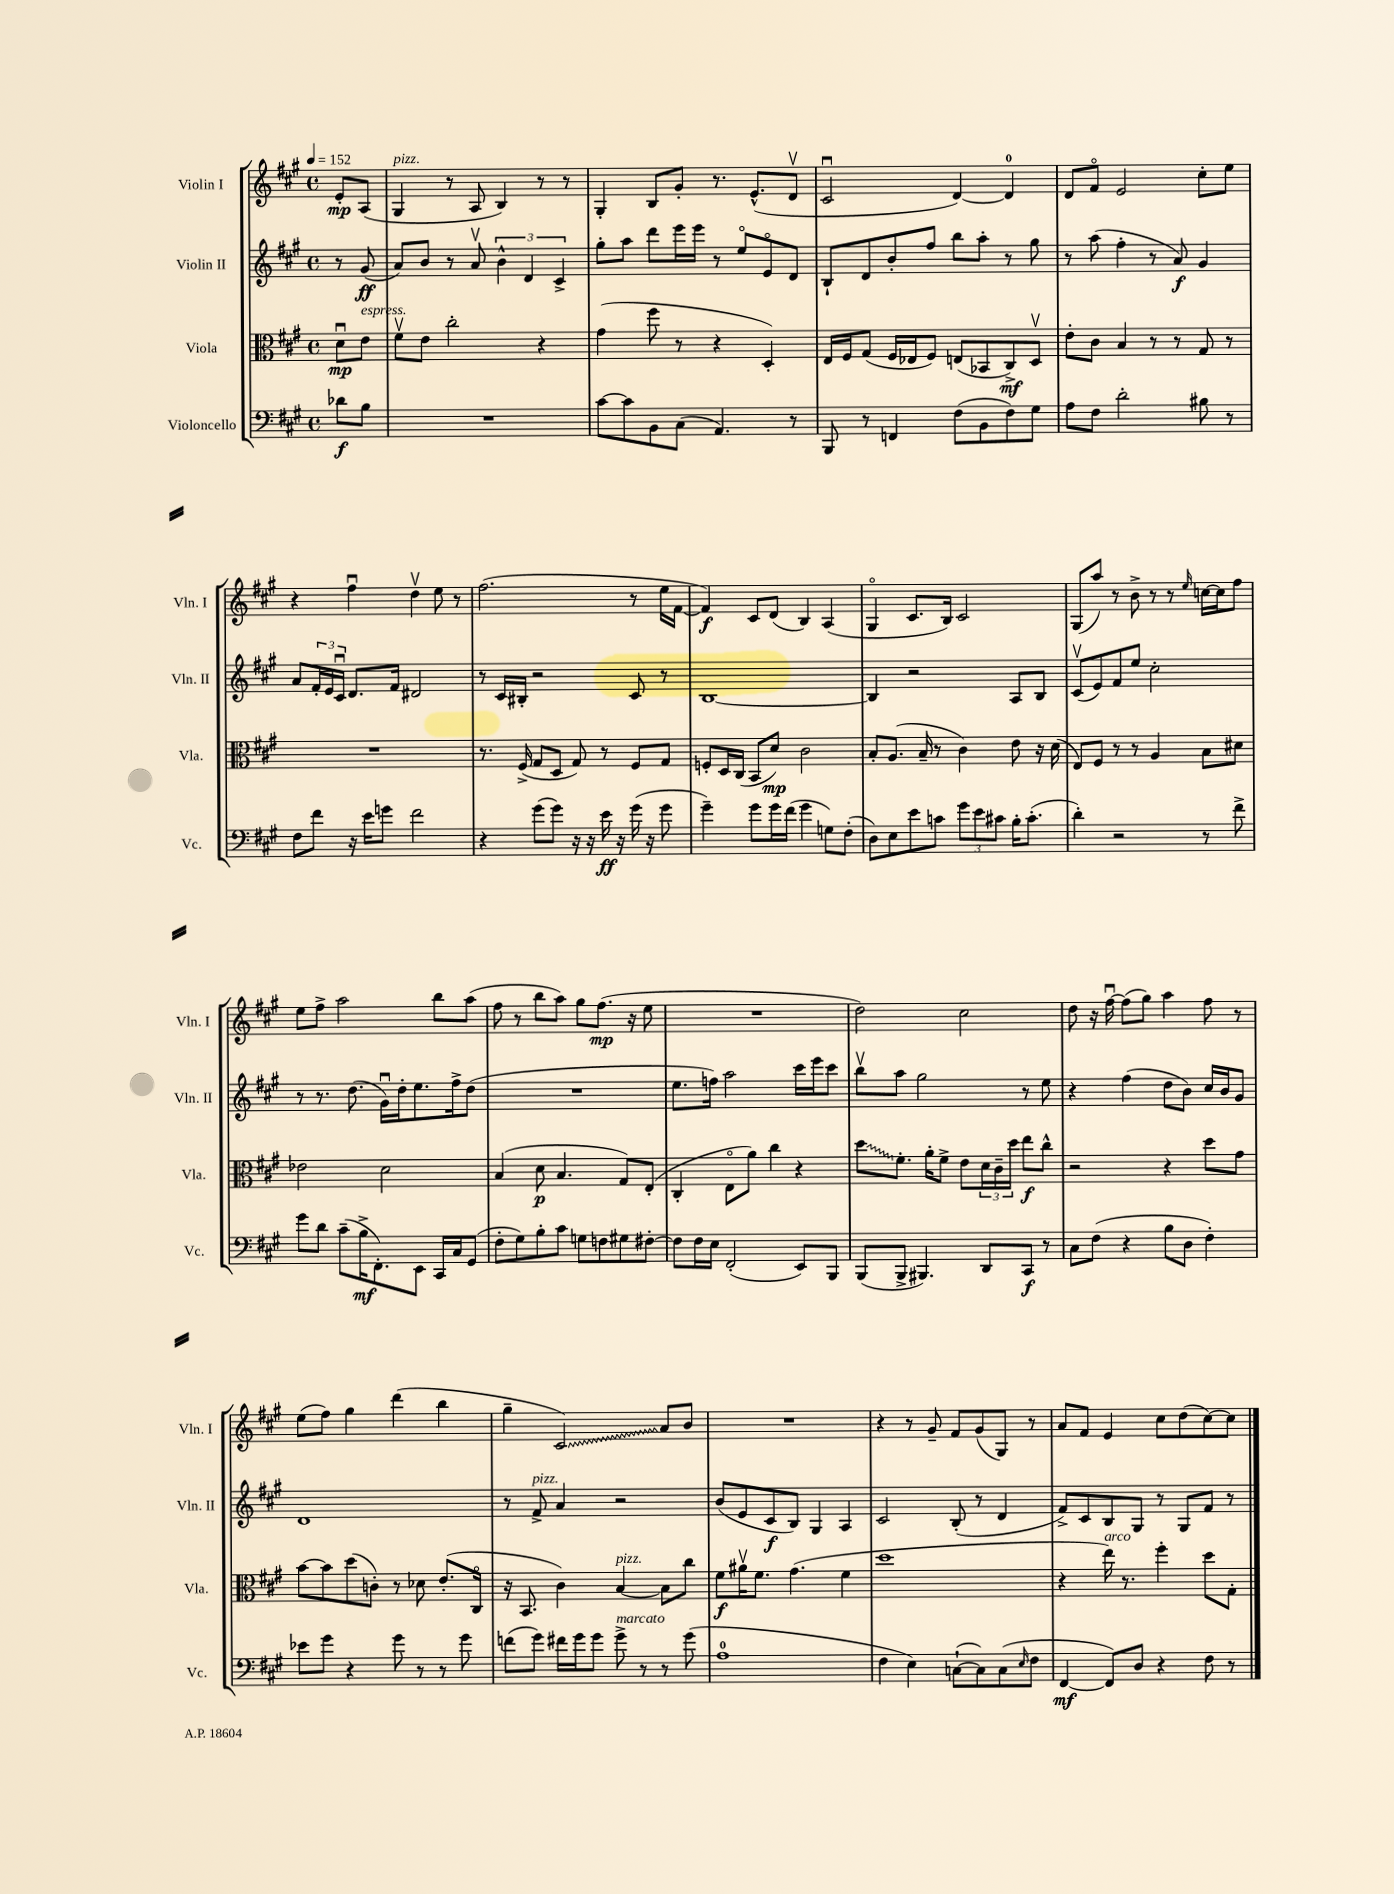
<<
\new StaffGroup <<
\new Staff = "s0" \with { instrumentName = "Violin I" shortInstrumentName = "Vln. I" } {
    \clef treble \key a \major \defaultTimeSignature \time 4/4 \partial 4 \tempo 4 = 152
    e'8-.\mp a8( |
    gis4^\markup { \italic "pizz." } r8 a8 b4) r8 r8 |
    gis4-. b8 gis'8-. r8. e'8.-^( d'8\upbow |
    cis'2\downbow d'4~) d'4-0 |
    d'8 fis'8\flageolet e'2 cis''8-. e''8 |
    r4 fis''4\downbow d''4\upbow e''8 r8 |
    fis''2.( r8 e''16 fis'16~ |
    fis'4\f) cis'8 d'8( b4) a4( |
    gis4\flageolet cis'8. b16) cis'2 |
    gis8( a''8) r8 b'8-> r8 r8 \grace { e''16 } c''16~ c''16 fis''8 |
    e''8 fis''8-> a''2 b''8 a''8( |
    fis''8 r8 b''8 a''8) gis''8 fis''8.\mp( r16 e''8 |
    R1 |
    d''2) cis''2 |
    d''8 r16 fis''16~\downbow fis''8( gis''8) a''4 fis''8 r8 |
    e''8( fis''8) gis''4 d'''4( b''4 |
    gis''4-- \once \override Glissando.style = #'zigzag cis'2\glissando) a'8 b'8 |
    R1 |
    r4 r8 gis'8-- fis'8 gis'8( gis8) r8 |
    a'8 fis'8 e'4 cis''8 d''8( cis''8~) cis''8 \bar "|." |
}
\new Staff = "s1" \with { instrumentName = "Violin II" shortInstrumentName = "Vln. II" } {
    \clef treble \key a \major \defaultTimeSignature \time 4/4 \partial 4
    r8 gis'8\ff( |
    a'8) b'8 r8 a'8\upbow \tuplet 3/2 { b'4-^ d'4 cis'4-> } |
    gis''8-. a''8 d'''8 e'''16 e'''16 r8 e''8\flageolet e'8\flageolet d'8 |
    b8-! d'8 b'8-. fis''8 b''8 a''8-. r8 gis''8 |
    r8 a''8( fis''4-. r8 a'8\f) gis'4 |
    a'8 \tuplet 3/2 { fis'16-. e'16 cis'16\downbow } d'8. fis'16 dis'2 |
    r8 cis'16 bis16-. r2 cis'8 r8 |
    b1~ |
    b4 r2 a8 b8 |
    cis'8\upbow( e'8) fis'8 e''8 cis''2-. |
    r8 r8. d''8.( gis'16\downbow) d''16-. e''8. fis''16-> d''8( |
    R1 |
    e''8. f''16) a''2 cis'''16 e'''16 cis'''8 |
    b''8\upbow a''8 gis''2 r8 e''8 |
    r4 fis''4( d''8 b'8) cis''16 b'16 gis'8 |
    d'1 |
    r8 fis'8->^\markup { \italic "pizz." } a'4 r2 |
    b'8( e'8 cis'8\f b8) gis4 a4 |
    cis'2 b8-.( r8 d'4 |
    fis'8->) cis'8 b8 gis8 r8 gis8 fis'8 r8 \bar "|." |
}
\new Staff = "s2" \with { instrumentName = "Viola" shortInstrumentName = "Vla." } {
    \clef alto \key a \major \defaultTimeSignature \time 4/4 \partial 4
    d'8\downbow\mp e'8^\markup { \italic "espress." } |
    fis'8\upbow e'8 cis''2-. r4 |
    gis'4( fis''8 r8 r4 d4-.) |
    e16 fis16 gis8( fis16 ees16 fis8) e8( bes,8 cis8->\mf) d8\upbow |
    e'8-. cis'8 b4 r8 r8 gis8 r8 |
    R1 |
    r8. fis16->( gis8 d8 gis8) r8 fis8 gis8 |
    f8-. d16 cis16( b,8 d'8\mp) cis'2 |
    b8-. a8.( b16-- r8 cis'4) e'8 r16 d'16( |
    e8) fis8 r8 r8 a4 b8 dis'8 |
    ees'2 d'2 |
    b4( d'8\p b4. gis8) e8-.( |
    cis4-. e8\flageolet a'8) cis''4 r4 |
    \once \override Glissando.style = #'zigzag d''8\glissando fis'8.-. a'16-. fis'8-> e'8 \tuplet 3/2 { d'16 cis'16-- d''16 } e''8\f cis''8-^ |
    r2 r4 d''8 gis'8 |
    b'8~ b'8 d''8( c'8-.) r8 des'8 e'8.-.( cis16\flageolet |
    r16 b,8. cis'4) b4~^\markup { \italic "pizz." } b8 cis''8 |
    fis'8\f ais'16\upbow fis'8. gis'4.( fis'4 |
    d''1 |
    r4 e''16^\markup { \italic "arco" }) r8. fis''4-. d''8 gis8-. \bar "|." |
}
\new Staff = "s3" \with { instrumentName = "Violoncello" shortInstrumentName = "Vc." } {
    \clef bass \key a \major \defaultTimeSignature \time 4/4 \partial 4
    des'8\f b8 |
    R1 |
    cis'8~ cis'8 b,8 cis8( a,4.) r8 |
    b,,8 r8 f,4 fis8( b,8 fis8) gis8 |
    a8 fis8 d'2-. bis8 r8 |
    fis8 fis'8 r16 e'16 g'8 fis'2 |
    r4 gis'8( gis'8) r16 r16 e'16\ff r16 gis'16( r16 gis'8 |
    gis'4--) gis'8 gis'16 fis'16( gis'4 g8) fis8-.( |
    d8) e8 e'8 c'8 \tuplet 3/2 { gis'8 e'8 cis'8 } b16-. cis'8.-.( |
    d'4-.) r2 r8 fis'8-> |
    gis'8 d'8 cis'8--( b16->\mf fis,8.-.) e,8 cis,16 cis16 gis,8( |
    fis8-. gis8) b8-. cis'8 g8 f8 gis8 fis8~-. |
    fis8 fis16 e16 fis,2-.( e,8) b,,8 |
    b,,8( b,,8-> bis,,4.) d,8 cis,8\f r8 |
    cis8 fis8( r4 b8 d8 fis4-.) |
    ees'8 gis'8 r4 gis'8 r8 r8 gis'8 |
    f'8( gis'8) fis'16 gis'16 gis'8 gis'8->^\markup { \italic "marcato" } r8 r8 gis'8( |
    a1-0 |
    fis4 e4) c8~-!( c8) c8( \grace { e16 } fis8 |
    fis,4~\mf fis,8) d8 r4 fis8 r8 \bar "|." |
}
>>
>>
\layout { \context { \Score \remove "Bar_number_engraver" } }
